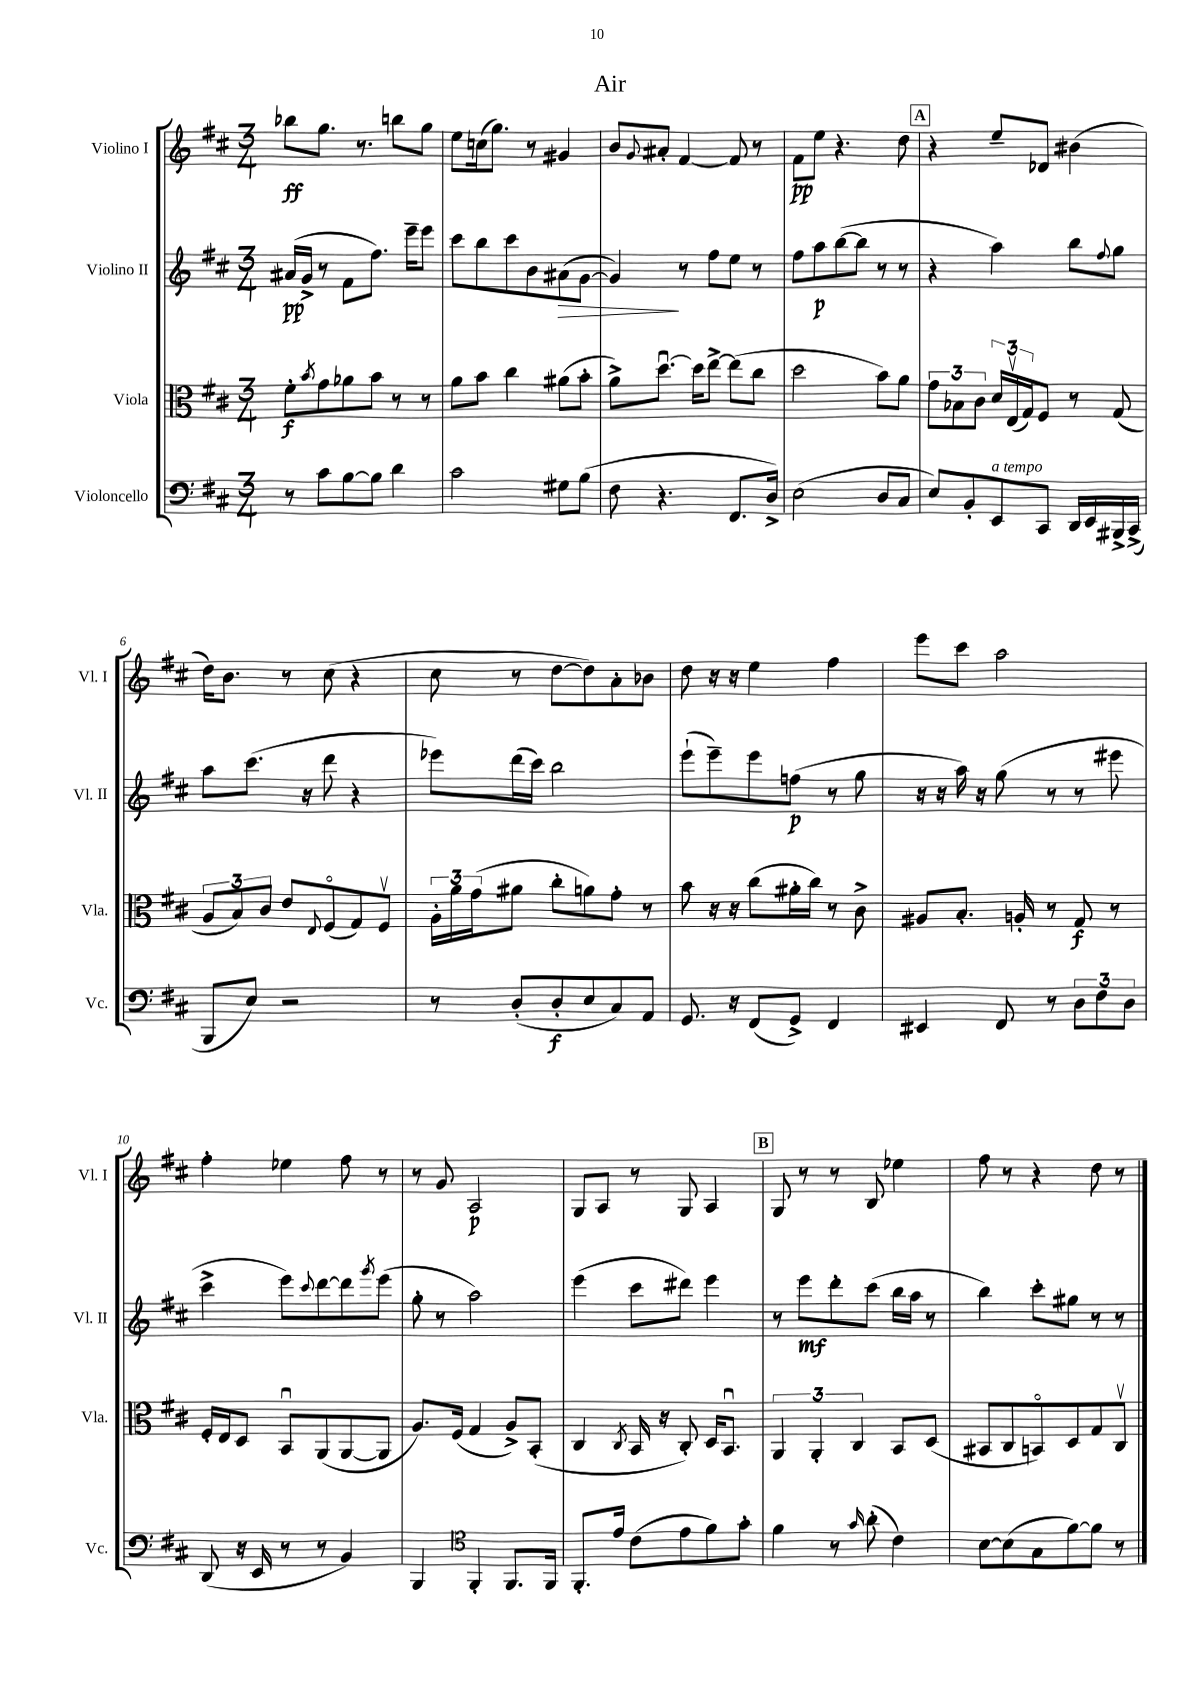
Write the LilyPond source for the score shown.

\header { title = "Air" }
<<
\new StaffGroup <<
\new Staff = "s0" \with { instrumentName = "Violino I" shortInstrumentName = "Vl. I" } {
    \clef treble \key d \major \numericTimeSignature \time 3/4
    bes''8\ff g''8. r8. b''8 g''8 |
    e''8 c''16( g''8.) r8 gis'4 |
    b'8 \appoggiatura { g'8 } ais'8-. fis'4~ fis'8 r8 |
    fis'8\pp e''8 r4. d''8 |
    \mark \markup { \box "A" } r4 e''8-- des'8 bis'4( |
    d''16) b'8. r8 cis''8( r4 |
    cis''8 r8 d''8~ d''8) a'8-. bes'8 |
    d''8 r16 r16 e''4 fis''4 |
    e'''8 cis'''8 a''2 |
    fis''4-. ees''4 fis''8 r8 |
    r8 g'8 a2\p |
    g8 a8 r8 g8 a4 |
    \mark \markup { \box "B" } g8 r8 r8 b8 ees''4 |
    fis''8 r8 r4 d''8 r8 \bar "|." |
}
\new Staff = "s1" \with { instrumentName = "Violino II" shortInstrumentName = "Vl. II" } {
    \clef treble \key d \major \numericTimeSignature \time 3/4
    ais'16\pp( g'16-> r8 fis'8 fis''8.) e'''16-- e'''8 |
    cis'''8 b''8 cis'''8 b'8 ais'8\>( g'8~ |
    g'4\!) r8 fis''8 e''8 r8 |
    fis''8 a''8\p b''8~( b''8 r8 r8 |
    \mark \markup { \box "A" } r4 a''4) b''8 \appoggiatura { fis''8 } g''8 |
    a''8 cis'''8.( r16 d'''8 r4 |
    ees'''8) d'''16( cis'''16) b''2 |
    e'''8-!( e'''8--) e'''8 f''8\p( r8 g''8 |
    r16 r16 a''16) r16 g''8( r8 r8 eis'''8 |
    cis'''4-> e'''8) \appoggiatura { cis'''8 } d'''8~ d'''8 \acciaccatura { g'''8 } e'''8( |
    g''8-. r8 a''2) |
    e'''4( cis'''8 dis'''8) e'''4 |
    \mark \markup { \box "B" } r8 e'''8\mf d'''8-. cis'''8( b''16 a''16 r8 |
    b''4) cis'''8-. gis''8 r8 r8 \bar "|." |
}
\new Staff = "s2" \with { instrumentName = "Viola" shortInstrumentName = "Vla." } {
    \clef alto \key d \major \numericTimeSignature \time 3/4
    fis'8-.\f \acciaccatura { b'8 } g'8 aes'8 b'8 r8 r8 |
    a'8 b'8 cis''4 ais'8( b'8-. |
    a'8->) d''8.~\downbow d''16 e''8~-> e''8( cis''8 |
    d''2 b'8) a'8 |
    \mark \markup { \box "A" } \tuplet 3/2 { g'8 bes8 cis'8 } \tuplet 3/2 { d'16 e16\upbow( g16) } fis8 r8 g8( |
    \tuplet 3/2 { a8 b8) cis'8 } e'8 \appoggiatura { e8 } fis8\flageolet( g8) fis8\upbow |
    \tuplet 3/2 { a16-. a'16 g'16( } ais'8 cis''8-. a'8) g'8-. r8 |
    b'8 r16 r16 cis''8( ais'16-. cis''16) r8 cis'8-> |
    ais8 b8.-. a16-. r8 g8\f r8 |
    fis16-. e16 d8 b,8\downbow a,8( a,8~ a,8 |
    a8.) fis16( g4 a8->) b,8-.( |
    cis4 \acciaccatura { cis8 } b,16 r16 cis8-.) d16 b,8.\downbow |
    \mark \markup { \box "B" } \tuplet 3/2 { a,4 a,4-. cis4 } b,8 d8( |
    bis,8 cis8 b,8\flageolet) d8 g8 cis8\upbow \bar "|." |
}
\new Staff = "s3" \with { instrumentName = "Violoncello" shortInstrumentName = "Vc." } {
    \clef bass \key d \major \numericTimeSignature \time 3/4
    r8 cis'8 b8~ b8 d'4 |
    cis'2 gis8 b8( |
    fis8 r4. fis,8. d16->) |
    e2( d8 cis8 |
    \mark \markup { \box "A" } e8) b,8-. e,8^\markup { \italic "a tempo" } cis,8 d,16 e,16 bis,,16-> cis,16->( |
    b,,8 e8) r2 |
    r8 d8-.( d8-.\f e8 cis8) a,8 |
    g,8. r16 fis,8( g,8->) fis,4 |
    eis,4 fis,8 r8 \tuplet 3/2 { d8 fis8 d8 } |
    d,8( r16 e,16 r8 r8 b,4) |
    b,,4 \clef tenor fis,4-. fis,8. fis,16 |
    fis,8.-. e'16 cis'8( e'8 fis'8) g'8-. |
    \mark \markup { \box "B" } fis'4 r8 \grace { g'16 } a'8-.( cis'4) |
    b8~ b8( g8 fis'8~) fis'8 r8 \bar "|." |
}
>>
>>
